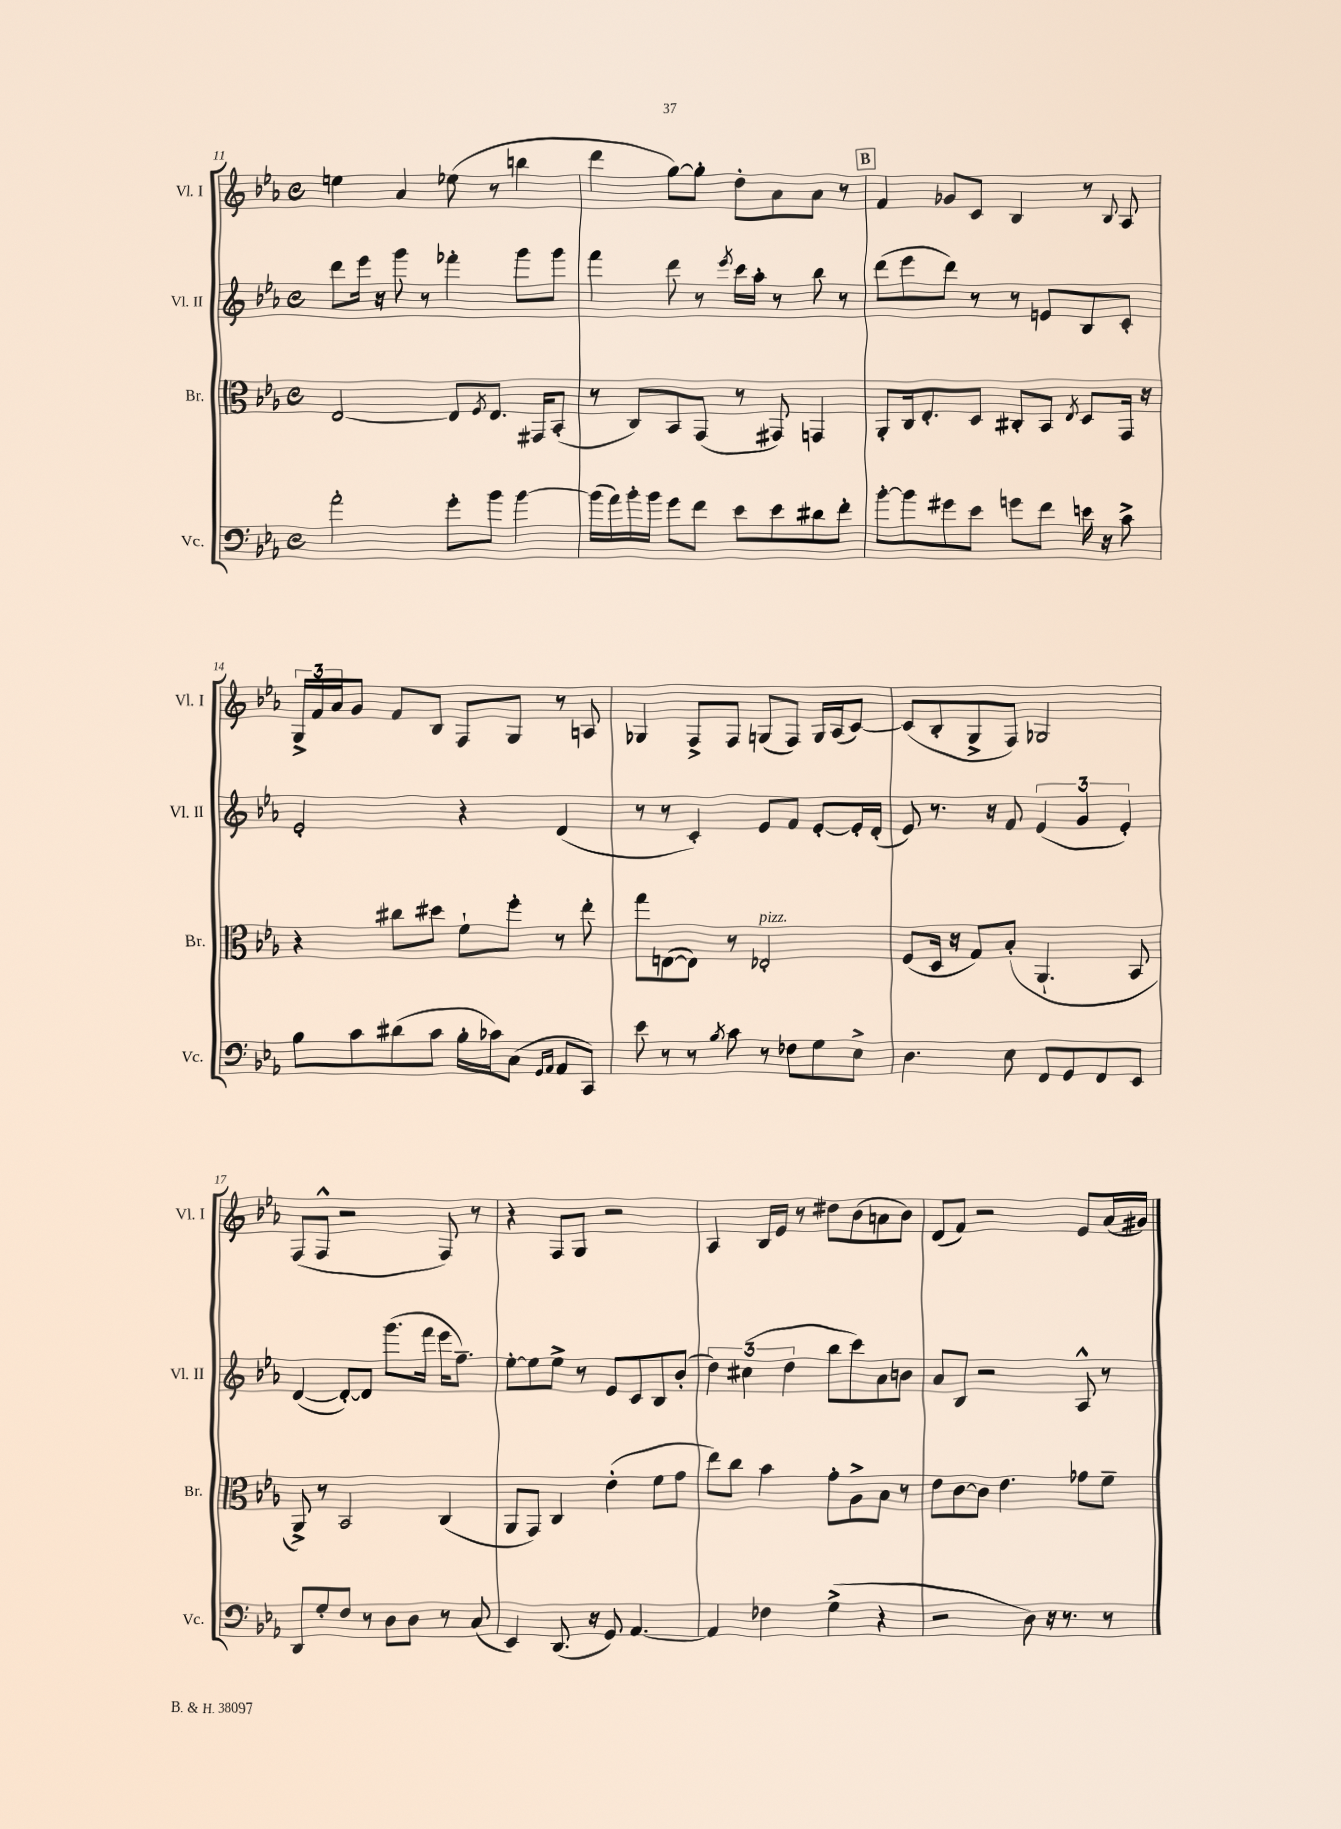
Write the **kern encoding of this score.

**kern	**kern	**kern	**kern
*staff4	*staff3	*staff2	*staff1
*clefF4	*clefC3	*clefG2	*clefG2
*k[b-e-a-]	*k[b-e-a-]	*k[b-e-a-]	*k[b-e-a-]
*M4/4	*M4/4	*M4/4	*M4/4
*met(c)	*met(c)	*met(c)	*met(c)
2a-'\	[2E-/	8ddd\L	4ee\
.	.	16eee-\Jk	.
.	.	16r	.
.	.	8ggg\	4a-/
.	.	8r	.
8g'\L	8E-/]L	4fff-'\	(8ee-\
.	8qF/	.	.
8b-\J	8.E-/J	.	8r
[4b-\	.	8ggg\L	4bb\
.	16GG#/LK	.	.
.	(8BB-'/J	8ggg\J	.
=	=	=	=
(16b-\]LL	8r	4fff\	4ddd\
16a-\)	.	.	.
16b-'\	8C/L)	.	.
16b-\JJ	.	.	.
8g\L	8BB-/	8ddd\	[8gg\L)
8f\J	(8GG/J	8r	8gg'\]J
.	.	8qeee-/	.
8e-\L	8r	16ccc\LL	8dd'\L
.	.	16aa-'\JJ	.
8e-\	8GG#/)	8r	8a-\
8d#\	4GG/	8bb-\	8a-\J
8f'\J	.	8r	8r
=	=	=	=
[8b-'\L	8AA-'/L	(8ddd\L	4f/
8b-\]	16C/k	8eee-\	.
.	8.E-'/	.	.
8g#\	.	8ddd\J)	8g-/L
8e-\J	8D/J	8r	8c/J
8g\L	8C#'/L	8r	4B-/
8f\J	8BB-/J	8e/L	.
.	8qE-/	.	.
16e\	8D/L	8B-/	8r
16r	.	.	.
.	.	.	8qqB-/
8c^\	16GG/Jk	8c'/J	8A-/
.	16r	.	.
=	=	=	=
8B-\L	4r	2e-'/	24G^/LL
.	.	.	24f/
.	.	.	24a-/J
8c\	.	.	8g/J
(8d#\	8cc#\L	.	8f/L
8c\J	8dd#\J	.	8B-/J
16B-'\LL	8f`\L	4r	8F/L
16c-\J)	.	.	.
(8C\J	8ff'\J	.	8G/J
16qqGG/LL	.	.	.
16qqAA-/JJ	.	.	.
8AA-/L	8r	(4d/	8r
8CC/J)	8ee-'\	.	8A/
=	=	=	=
8e-\	8gg\L	8r	4G-/
8r	([8E\	8r	.
8r	8E\]J)	4c'/)	8F^/L
8qB-/	.	.	.
8c\	8r	.	8F/J
8r	2E-'/	8e-/L	(8G/L
8F-\L	.	8f/J	8F/J)
8G\	.	[8e-'/L	16G/LL
.	.	.	(16A-/J
8E-^\J	.	16e-'/]L	[8c/J)
.	.	(16d'/JJ	.
=	=	=	=
4.D\	(8F/L	8e-/)	(8c/]L
.	16D/Jk	8.r	8B-'/
.	16r	.	.
.	8G/L)	.	8G^/
.	.	16r	.
8E-\	(8B-'/J	8f/	8F/J)
8FF/L	4.AA-`/	(6e-/	2G-/
8GG/	.	.	.
.	.	6g/	.
8FF/	.	.	.
.	.	6e-'/)	.
8EE-/J	8BB-/	.	.
=	=	=	=
8DD/L	8AA-^/)	([4d/	(8F/L
8G'/	8r	.	8F^^/J
8F/J	2BB-/	8d'/_L)	2r
8r	.	8d/]J	.
8D\L	.	(8.ggg\L	.
8D\J	.	.	.
.	.	16fff\Jk	.
8r	(4C/	16eee-\LK	8F/)
.	.	8.ff~\J)	.
(8C/	.	.	8r
=	=	=	=
4EE-/)	8AA-/L	[8ee-'\L	4r
.	8GG/J)	8ee-\]	.
(8.DD/	4C/	8ee-^\J	8F/L
.	.	8r	8G/J
16r	.	.	.
8GG/)	(4e-'\	8e-/L	2r
[4.AA-/	.	8c/	.
.	8f\L	8B-/	.
.	8g\J	(8b-'/J	.
=	=	=	=
4AA-/]	8ee-\L)	6dd\)	4A-/
.	8cc\J	.	.
.	.	(6cc#\	.
4F-\	4b-\	.	16B-/LL
.	.	.	16e-/JJ
.	.	6dd\	.
.	.	.	8r
(4G^\	8g'\L	8bb-\L	8dd#\L
.	8A-^\	8ccc\)	(8b-\
4r	8B-\J	8a-\	8a\
.	8r	8b\J	8b-\J)
=	=	=	=
2r	8e-\L	8a-/L	(8d/L
.	[8c\	8B-/J	8f/J)
.	8c\]J	2r	2r
.	4.e-\	.	.
8D\)	.	.	.
16r	.	.	.
8.r	.	.	.
.	8g-\L	8A-^^/	8e-/L
8r	8f~\J	8r	(16a-/L
.	.	.	16g#/JJ)
==	==	==	==
*-	*-	*-	*-
